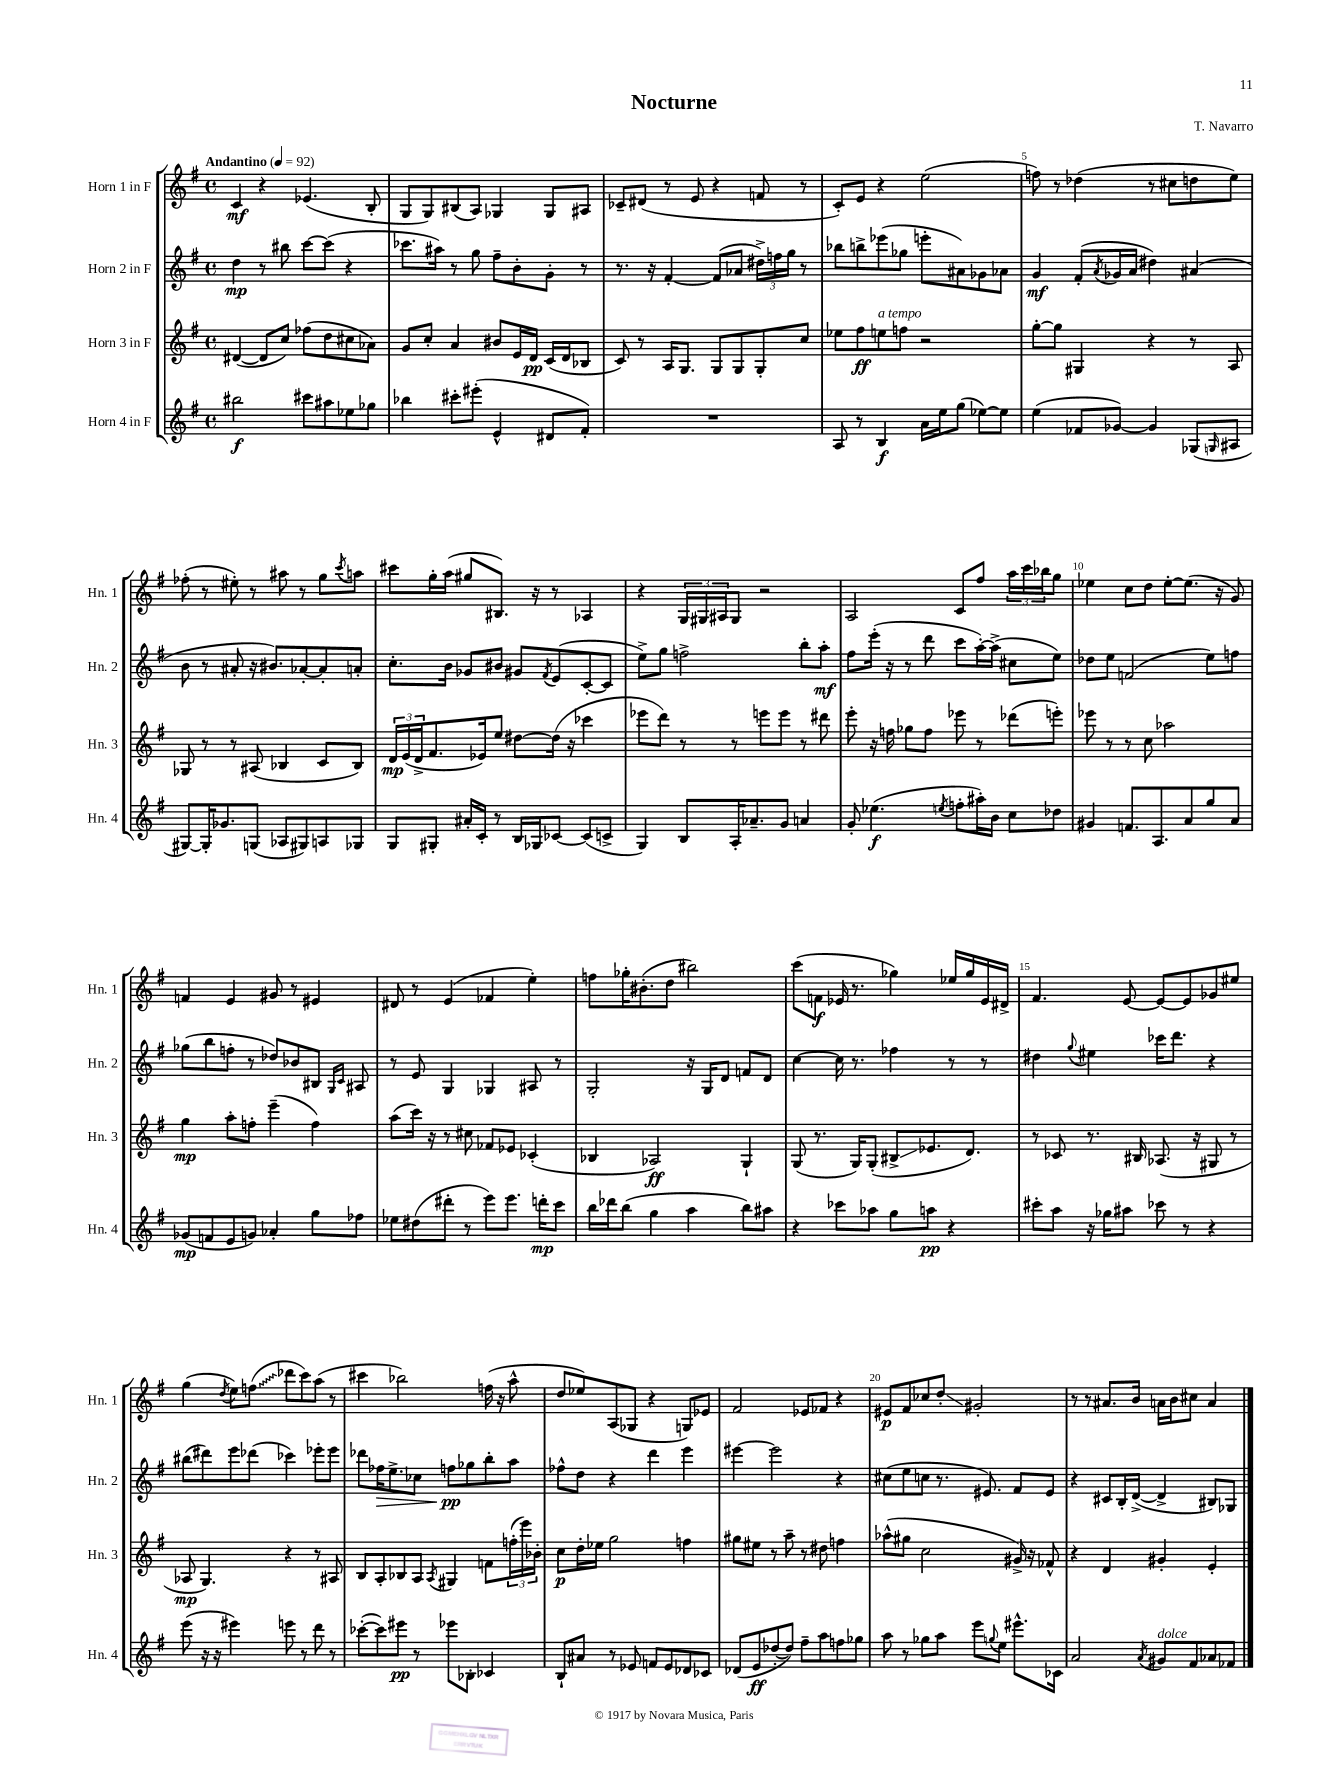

**kern	**kern	**kern	**kern
*staff4	*staff3	*staff2	*staff1
*clefG2	*clefG2	*clefG2	*clefG2
*k[f#]	*k[f#]	*k[f#]	*k[f#]
*M4/4	*M4/4	*M4/4	*M4/4
*met(c)	*met(c)	*met(c)	*met(c)
*MM92	*MM92	*MM92	*MM92
2bb#	([4d#	4dd	4c
.	8d#]	8r	4r
.	8cc)	8bb#	.
8ccc#	(8ff-	[8ccc	(4.e-
8aa#	8dd	(8ccc]	.
8ee-	8cc#	4r	.
8gg-	8a-)	.	8B'
=	=	=	=
4bb-	8g	8.ccc-	8G
.	8cc'	.	8G)
.	.	16aa#)	.
8ccc#'	4a	8r	(8B#
(8eee#'	.	8gg	8A)
4e^^	8b#	8ff#~	4G-
.	16e	8b'	.
.	16d	.	.
8d#	(16c	8g'	8G-
.	16d	.	.
8f#')	8B-	8r	8A#
=	=	=	=
1r	8c)	8.r	8c-~
.	8r	.	(8d#
.	.	16r	.
.	16A	[4f#'	8r
.	8.G	.	.
.	.	.	8e
.	8G	(8f#]	4r
.	8G	8a-	.
.	8G'	24dd#^)	8f
.	.	24ff	.
.	.	24gg	.
.	8cc	8r	8r
=	=	=	=
8A	8ee-	8bb-	8c')
8r	8ff#	8bb^	8e
4B	8ee	(8eee-	4r
.	8ff	8gg-	.
16a	2r	8eee'	(2ee
16ee	.	.	.
(8gg	.	8a#)	.
[8ee-)	.	8g-	.
8ee-]	.	8a-	.
=	=	=	=
(4ee	[8gg'	4g	8ff)
.	8gg]	.	8r
8f-	4G#	(8f#'	(4dd-
.	.	8qa	.
[8g-)	.	16g-	.
.	.	16a	.
4g-]	4r	4dd#)	8r
.	.	.	8cc#
(8G-	8r	(4a#	8dd
16qqG	.	.	.
8A#	8A	.	8ee)
=	=	=	=
[8G#)	8G-	8b	(8ff-'
16G#']	8r	8r	8r
8.g-	.	.	.
.	8r	8a#'	8ee#')
(8G	(8A#	16r	8r
.	.	8.b#)	.
8A-	4B-	.	8aa#
8G#)	.	[8a-'	8r
8A	8c	8a-']	8gg
.	.	.	8qccc
8G-	8B-)	8a'	8aa
=	=	=	=
8G	24d	8.cc'	8ccc#
.	(24e	.	.
.	24d^	.	.
8G#'	8.f#	.	16gg'
.	.	16b	(16aa
16a#'	.	8g-	8gg#
16c'	16e-)	.	.
8r	8ee	8b#	8.B#)
16B	[8dd#	8g#	.
16G-	.	.	16r
.	.	8qf#	.
[8c-	(16dd#]	(8e	8r
.	16r	.	.
(8c-]	4ccc-	[8c'	4A-
8c^	.	8c]	.
=	=	=	=
4G)	8eee-	8ee^)	4r
.	8ddd)	8gg	.
8B	8r	2ff^	24G
.	.	.	24G#
.	.	.	24A#
16A'	8r	.	8G#
8.a-~	.	.	.
.	8eee	.	2r
8g	8eee	.	.
4a	8r	8bb'	.
.	8ddd#	8aa'	.
=	=	=	=
8g'	8eee'	8ff#	2A
(4.ee-	16r	(16eee'	.
.	16ff	16r	.
.	8gg-	8r	.
.	8ff	8ddd	.
8qee	.	.	.
8ff'	8eee-	8ccc	8c
16aa#')	8r	[16aa')	8ff#
16b	.	(16aa^]	.
8cc	(8ddd-	8cc#	24aa
.	.	.	24ccc
.	.	.	24bb-
8dd-	8eee')	8ee)	8gg
=	=	=	=
4g#	8eee-	8dd-	4ee-
.	8r	8ee	.
8.f	8r	(2f	8cc
.	8cc	.	8dd
8.A	.	.	.
.	2aa-	.	[8ee-'
8a	.	.	(8.ee-]
8gg	.	8ee)	.
.	.	.	16r
8a	.	8ff	8g)
=	=	=	=
(8g-	4gg	(8gg-	4f
8f	.	8bb	.
8e	8aa'	8ff'	4e
8g)	8ff'	8r	.
4a-'	(4eee~	8dd-)	8g#
.	.	8b-	8r
8gg	4ff)	8B#	4e#
.	.	16qqG	.
.	.	16qqc	.
8ff-	.	8A#	.
=	=	=	=
8ee-	(8aa	8r	8d#
(8dd#	16ccc)	8e	8r
.	16r	.	.
8ddd#'	8r	4G	(4e
8r	8cc#	.	.
8eee)	8f-	4G-	4f-
8.eee	8e-	.	.
.	(4c-'	8A#	4ee')
16ddd'	.	.	.
8ccc	.	8r	.
=	=	=	=
16bb	4B-	2G'	8ff
16ddd-	.	.	.
(8bb	.	.	16gg-'
.	.	.	(8.b#'
4gg	2A-)	.	.
.	.	.	8dd
4aa	.	16r	2bb#)
.	.	16G	.
.	.	8d	.
8bb)	4G`	8f	.
8aa#	.	8d	.
=	=	=	=
4r	(8G	[4cc	(8ccc
.	8.r	.	8f
8ccc-	.	16cc]	16e-
.	16G)	8.r	8.r
8aa-	(8G'	.	.
8gg	8B#^	4ff-	4gg-)
8aa	8.e-	.	.
4r	.	8r	16ee-
.	8.d)	.	16gg-
.	.	8r	16e-
.	.	.	16d#^
=	=	=	=
8ccc#'	8r	4dd#	4.f#
8aa	8c-	.	.
.	.	8qqgg	.
16r	8.r	4ee#	.
16gg-	.	.	.
8aa#	.	.	[8e
.	16B#	.	.
8ccc-	(8.A-	16ccc-	8e_
.	.	8.ddd	.
8r	.	.	8e]
.	16r	.	.
4r	8G#	4r	8g-
.	8r	.	8ee#
=	=	=	=
(8eee	8A-	(8bb#	(4gg
16r	4.G)	8ddd#)	.
16r	.	.	.
.	.	.	8qdd
4eee#)	.	8eee	8ee)
.	.	(8ddd-	(8ff
8eee	4r	4ccc-)	8ddd-
8r	.	.	8ccc)
8ddd	8r	8eee-'	(8aa
8r	8A#	8eee-	8r
=	=	=	=
([8ccc-'	8B	8ddd-	4ccc#
8ccc-])	8A'	16ff-	.
.	.	8.ee^	.
8eee#	8B-	.	2bb-)
8r	8A	8cc-	.
.	8qA	.	.
8eee-	4G#	8ff	.
8B-'	.	8gg-	.
4c-	8f	8bb'	(16ff
.	.	.	16r
.	(24ff'	8aa	8aa^^
.	24eee)	.	.
.	24b-'	.	.
=	=	=	=
8B`	8cc	8ff-^^	8dd
8a#	16dd'	8dd	8ee-)
.	16ee-	.	.
8r	2gg	4r	(8A
8e-	.	.	8G-
8f	.	4ddd	4r
8e-	.	.	.
8d-	4ff	4eee	8G)
8c-	.	.	8e-
=	=	=	=
(8d-	8gg#	[4eee#	2f#
8e	8ee#	.	.
[8dd-'	8r	2eee#]	.
8dd-])	8aa~	.	.
8ff#~	8r	.	8e-
8aa	8dd#	.	8f-
8ff	4ff	4r	4r
8gg-	.	.	.
=	=	=	=
8aa	(8aa-^^	(8cc#	8e#
8r	8gg#	8ee	8f#
8gg-	2cc	8cc	8cc-
8aa	.	8.r	8dd'
8eee	.	.	2g#'
.	.	8.e#)	.
8qqgg	.	.	.
8ee	.	.	.
8.eee#^^	16g#^)	8f#	.
.	16r	.	.
.	8f-^^	8e#	.
16c-	.	.	.
=	=	=	=
2a	4r	4r	8r
.	.	.	8r
.	4d	8c#	8.a#
.	.	16B'	.
.	.	([16d^	16b
8qa	.	.	.
8g#	4g#'	4d^]	16a
.	.	.	16b
8f#	.	.	8cc#
8a-	4e'	8B#)	4a
8f-	.	8G-	.
==	==	==	==
*-	*-	*-	*-
